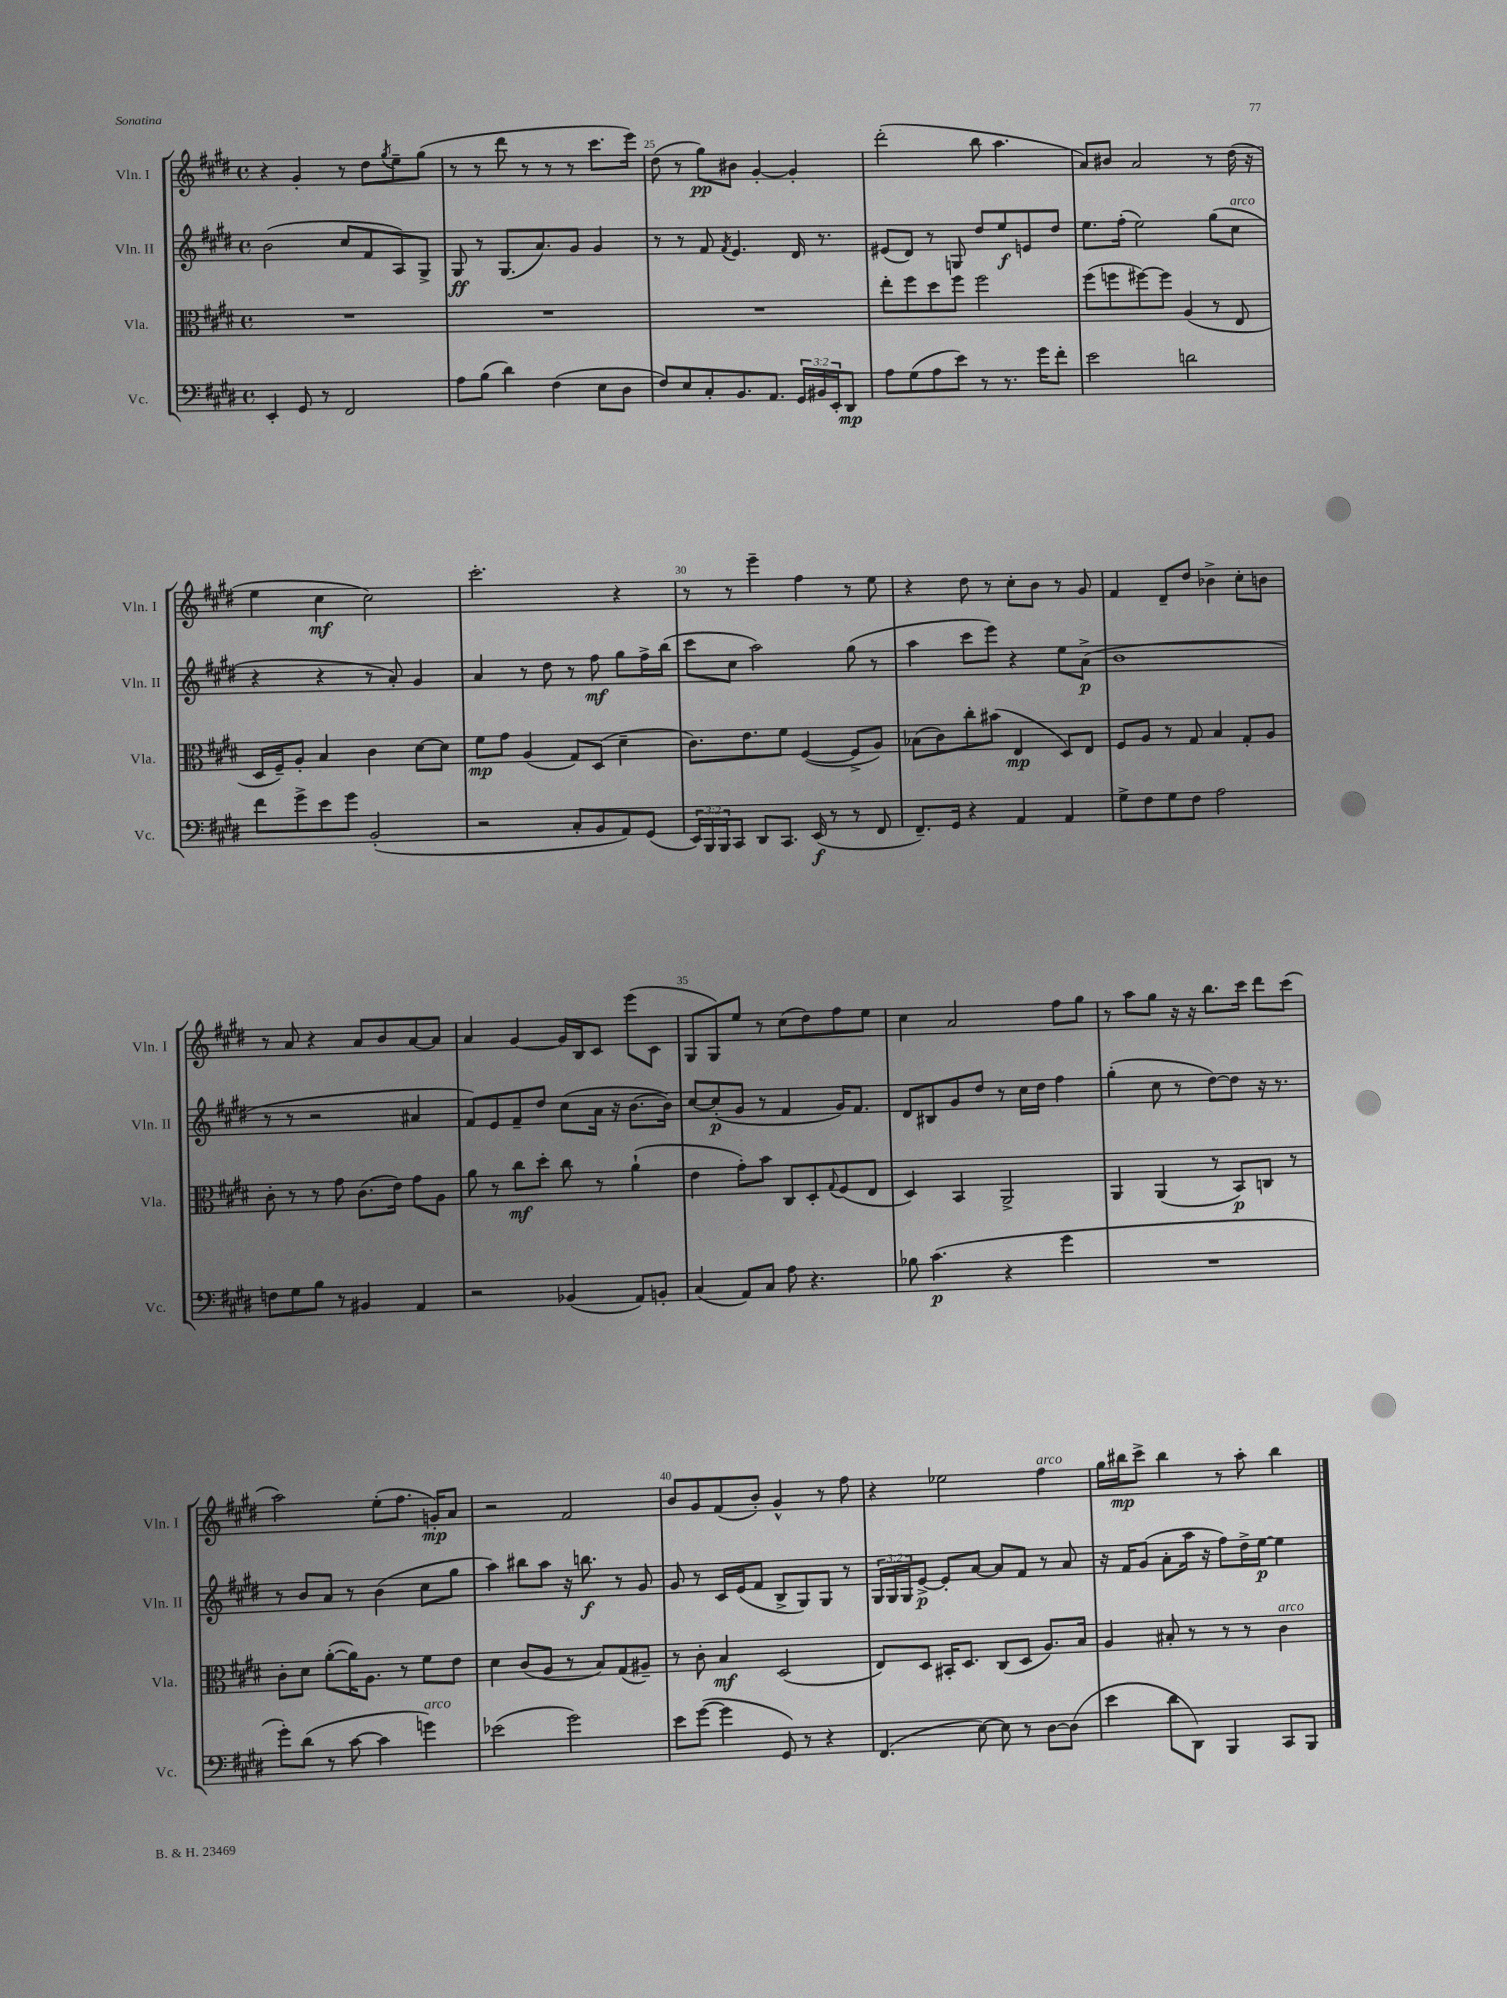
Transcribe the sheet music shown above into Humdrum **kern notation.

**kern	**kern	**kern	**kern
*staff4	*staff3	*staff2	*staff1
*clefF4	*clefC3	*clefG2	*clefG2
*k[f#c#g#d#]	*k[f#c#g#d#]	*k[f#c#g#d#]	*k[f#c#g#d#]
*M4/4	*M4/4	*M4/4	*M4/4
*met(c)	*met(c)	*met(c)	*met(c)
4EE'/	1r	(2b\	4r
8GG#/	.	.	4g#'/
8r	.	.	.
2FF#/	.	8cc#/L	8r
.	.	8f#/	8dd#\L
.	.	.	8qgg#/
.	.	8A/)	8ee~\
.	.	8G#^/J	(8gg#\J
=	=	=	=
8A\L	1r	8G#/	8r
(8B\J	.	8r	8r
4d#\)	.	(8.G#/L	8ddd#\
.	.	.	8r
.	.	8.a/)	.
(4F#\	.	.	8r
.	.	8g#/J	8r
8E\L	.	4g#/	8.ccc#\L
8D#\J	.	.	.
.	.	.	16eee\Jk)
=	=	=	=
8F#/L)	1r	8r	(8dd#\
8E/	.	8r	8r
8C#'/	.	8f#/	8gg#\L)
.	.	8qf#/	.
8.BB/	.	4.e/	8b#\J
.	.	.	[4g#'/
8.AA/J	.	.	.
24GG#/LL	.	16d#/	4g#'/]
24BB#/	.	.	.
.	.	8.r	.
24EE'/J	.	.	.
8DD#/J	.	.	.
=	=	=	=
8A\L	8ee'\L	(8e#/L	(2ddd#'\
(8G#\	8ff#\	8d#/J)	.
8A\	8dd#\	8r	.
8e\J)	8ff#\J	8G/	.
8r	2ff#\	8dd#/L	8bb\
8.r	.	8ee/	4.aa\
.	.	8e/	.
16g#\LK	.	.	.
8f#'\J	.	8dd#/J	.
=	=	=	=
2e\	(8ff#\L	8.ee\L	8a/L)
.	8ff\	.	8b#/J
.	.	(16ff#'\Jk	.
.	[8ff#\)	2ee\)	2a/
.	8ff#\]J	.	.
2d\	(4A/	.	.
.	8r	(8gg#\L	8r
.	8E/	8cc#\J	(16dd#\
.	.	.	16r
=	=	=	=
8f#\L	16D#/LL	4r	4ee\
.	16F#~/J)	.	.
8g#^\	8A'/J	.	.
8e\	4B/	4r	4cc#\
8g#\J	.	.	.
(2BB'/	4c#\	8r	2cc#\)
.	.	8a'/)	.
.	[8d#\L	4g#/	.
.	8d#\]J	.	.
=	=	=	=
2r	8f#\L	4a/	2.ccc#'\
.	8g#\J	.	.
.	(4A/	8r	.
.	.	8dd#\	.
8C#'/L	8G#/L)	8r	.
8BB/	(8D#/J	8ff#\	.
8AA/)	4d#~\	8gg#\L	4r
(8GG#/J	.	16ff#^\L	.
.	.	(16bb\JJ	.
=	=	=	=
24EE/LL)	8.c#\L)	8ccc#\L	8r
24BBB/	.	.	.
24BBB/J	.	.	.
8CC#/J	.	8cc#\J	8r
.	8.e\	.	.
8DD#/L	.	2aa\)	4eee~\
8.CC#/J	8f#\J	.	.
.	([4F#/	.	4ff#\
(16EE/	.	.	.
8r	.	.	.
8r	8F#^/]L	(8gg#\	8r
8FF#/	8A/J)	8r	8ee\
=	=	=	=
8.FF#~/L)	(8B-\L	4aa\	4r
.	8c#\)	.	.
16GG#/Jk	.	.	.
4r	8cc#'\	8ccc#\L	8dd#\
.	(8b#\J	8eee\J)	8r
4AA/	4E/	4r	8cc#'\L
.	.	.	8b\J
4AA/	8D#/L)	8ee\L	8r
.	8E/J	(8a^\J	8g#/
=	=	=	=
8G#^\L	8F#/L	1b	4f#/
8F#\	8A/J	.	.
8G#\	8r	.	8d#~/L
8F#\J	8G#/	.	8dd#/J
2A\	4B/	.	4b-^\
.	8G#'/L	.	8cc#'\L
.	8A/J	.	8b\J
=	=	=	=
8F\L	8c#'\	8r	8r
8G#\	8r	8r	8a/
8B\J	8r	2r	4r
8r	8g#\	.	.
4BB#/	(8.c#\L	.	8a/L
.	.	.	8b/
.	16e\Jk)	.	.
4AA/	8g#\L	4a#/	[8a/
.	8A\J	.	8a/]J
=	=	=	=
2r	8a\	8f#/L)	4a/
.	8r	8e/	.
.	8cc#\L	8f#~/	[4g#/
.	8dd#'\J	8dd#/J	.
(4BB-/	8cc#\	(8cc#\L	16g#/]LL
.	.	.	16B/J
.	8r	16a\Jk	8c#/J
.	.	16r	.
8AA/L)	(4a`\	[8.b\L	(8eee\L
8BB'/J	.	.	8c#\J
.	.	16b\]Jk)	.
=	=	=	=
(4C#/	4e\	[8cc#/L	8G#/L
.	.	(8cc#'/]	8G#/)
8AA/L)	8g#'\L)	8g#/J	8ee/J
8C#/J	8b\J	8r	8r
8A\	8C#/L	4f#/	(8cc#\L
4.r	8D#'/	.	8dd#\)
.	8qqG#/	.	.
.	(8F#/	16g#/LK)	8ff#\
.	.	8.f#/J	.
.	8E/J	.	8ee\J
=	=	=	=
8B-\	4D#/)	8d#/L	4cc#\
(4.c#\	.	8B#/	.
.	4BB/	8g#/	2a/
.	.	8dd#/J	.
4r	2AA^/	8r	.
.	.	16cc#\LL	.
.	.	16dd#\JJ	.
4g#\	.	4ff#\	8ff#\L
.	.	.	8gg#\J
=	=	=	=
1r	4AA/	(4gg#'\	8r
.	.	.	8aa\L
.	(4AA/	8cc#\	8gg#\J
.	.	8r	16r
.	.	.	16r
.	8r	[8dd#\L)	8.bb\L
.	8BB/L)	8dd#\]J	.
.	.	.	16ccc#\Jk
.	8C/J	16r	8ddd#\L
.	.	8.r	.
.	8r	.	(8ccc#\J
=	=	=	=
8g#'\L)	8c#'\L	8r	2aa\)
(8d#\J	8d#\J	8b/L	.
8r	([8a'\L	8a/J	.
[8c#\	16a\]K)	8r	.
.	8.A\J	.	.
4c#\]	.	(4b\	(8ee'\L
.	8r	.	8.ff#\J
4g\)	8f#\L	8cc#\L	.
.	.	.	16g'/LK)
.	8e\J	8gg#\J	8a/J
=	=	=	=
(2e-\	4d#\	4aa\)	2r
.	(8c#/L	8bb#\L	.
.	8A/J	8aa\J	.
2g#\)	8r	16r	2f#/
.	.	8.bb\	.
.	8B/L)	.	.
.	(8G#/	8r	.
.	8A#~/J)	8g#/	.
=	=	=	=
8e\L	8r	8g#/	8b/L
([8g#\J	8c#'\	8r	8g#/
4g#\]	4B/	16c#/LL	(8f#/
.	.	(16e/J	.
.	.	8f#/J	8b'/J)
8GG#/)	(2D#/	8B^/L	4g#^^/
8r	.	8G#/)	.
4r	.	8G#/J	8r
.	.	8r	8ff#\
=	=	=	=
(4.FF#/	8E/L)	24G#/LL	4r
.	.	24G#/	.
.	.	24G#/J	.
.	8D#/J	[8e^/J	.
.	16BB#'/LK	8e'/]L	2ee-\
.	8.D#/J	.	.
[8E\)	.	[8a/J	.
8E\]	(8C#/L	8a/]L	.
8r	8D#/J	8f#/J	.
[8D#\L	8.A/L)	8r	4ff#\
(8D#\]J	.	8a/	.
.	16B/Jk	.	.
=	=	=	=
4e\	4A/	16r	16gg#\LL
.	.	16f#/LK	16bb#\J
.	.	(8g#/J	8ccc#^\J
8d#\L	8B#'/	8a'\L	4bb#\
8DD#\J)	8r	16aa\Jk	.
.	.	16r	.
4BBB/	8r	8ff#\L)	8r
.	8r	16dd#^\L	8aa'\
.	.	[16ee\JJ	.
8CC#/L	4c#\	4ee\]	4bb#\
8BBB/J	.	.	.
==	==	==	==
*-	*-	*-	*-
